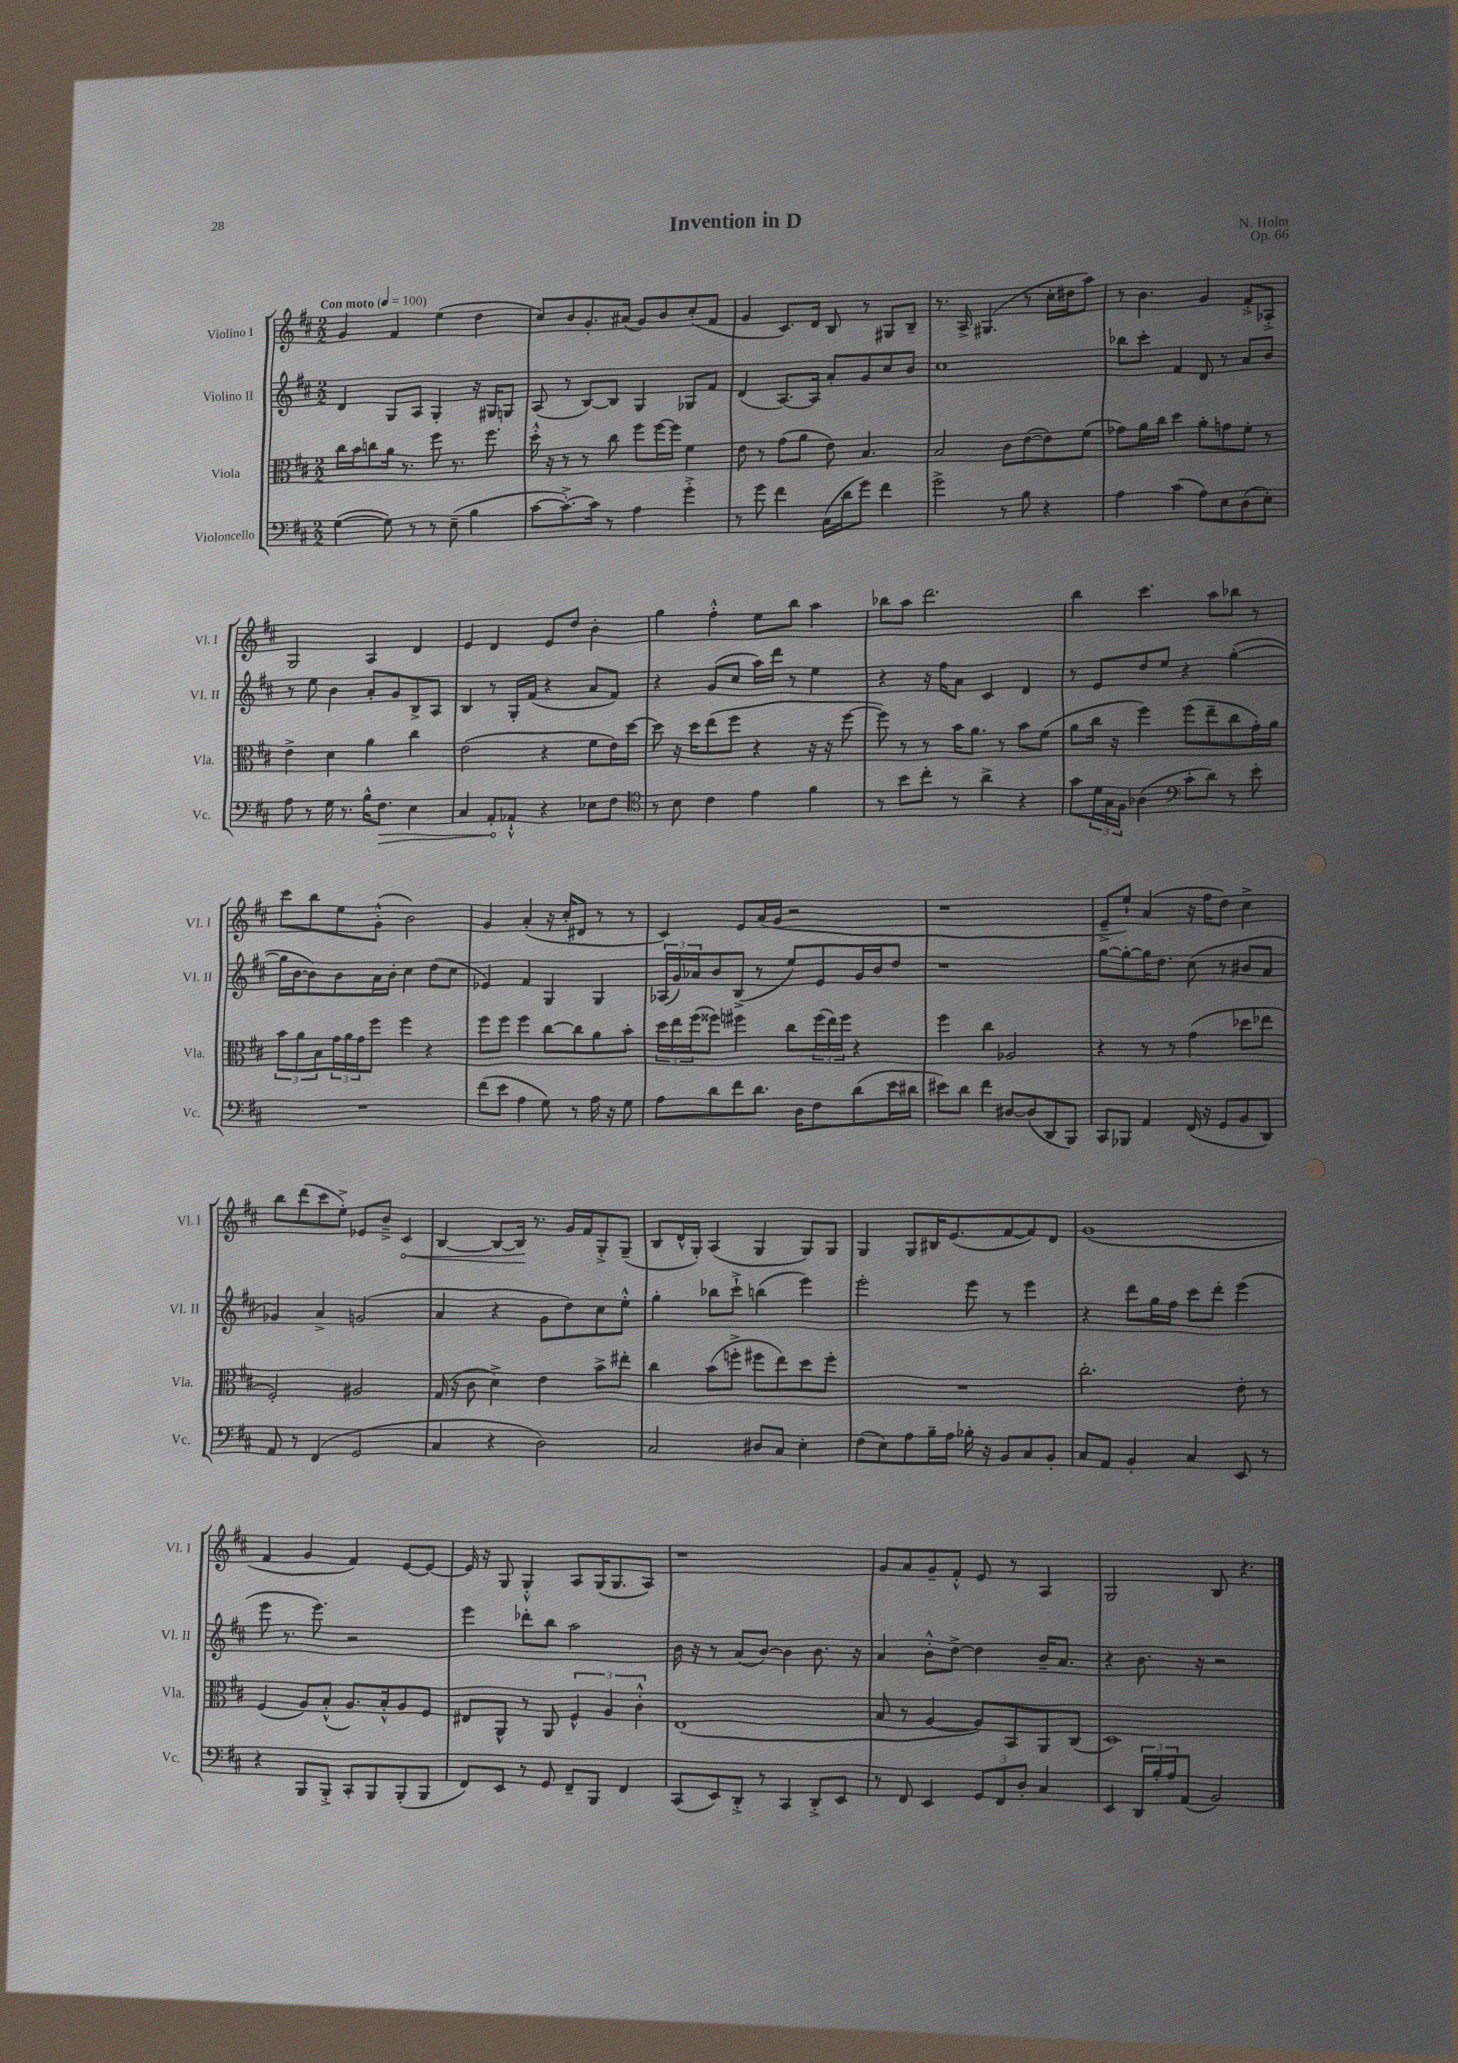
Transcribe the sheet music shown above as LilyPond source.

\header { title = "Invention in D" composer = "N. Holm" opus = "Op. 66" }
<<
\new StaffGroup <<
\new Staff = "s0" \with { instrumentName = "Violino I" shortInstrumentName = "Vl. I" } {
    \clef treble \key d \major \numericTimeSignature \time 2/2 \tempo "Con moto" 4 = 100
    g'4 fis'4 e''4( d''4 |
    cis''8) b'8 g'8.-. ais'16( g'8) b'8 cis''8-.( fis'8 |
    g'4 cis'8.) d'16 b8 r8 gis8 b8-- |
    r8. a16-> gis4.( r8 cis''16-. dis''16 a''8) |
    r8 b'4. g'4 fis'8-.-> aes8-.-> |
    g2 a4 d'4 |
    e'4 d'4 e'8 d''8 b'4-. |
    g''4 fis''4-.-^ e''8 b''8 a''4 |
    bes''8 a''8 d'''2. |
    b''4 cis'''4. a''8 bes''8 r8 |
    cis'''8 b''8 e''8 g'8-.-^( b'2) |
    g'4 a'4-.( r16 cis''16-. dis'8 r8 r8 |
    cis'4) e'8 a'16( g'16 r2 |
    r1 |
    e'8---> e''8-!) a'4( r16 fis''16 d''8) cis''4-> |
    b''8 d'''8( cis'''8 e''8-.->) ees'8 b'8---> \once \override Hairpin.circled-tip = ##t cis'4\< |
    b4~ b8~ b16\! r8. g'16 fis'16 g8-.-> g8--( |
    b8 d'16-^ g16-.) a4( g4 g8) g8 |
    g4 g8 bis16 e'8.( fis'8~ fis'8) d'8 |
    g'1( |
    fis'4 g'4 fis'4) e'8~ e'8~ |
    e'16 r16 g8 g4-.-^ a8 g16( g8. a8) |
    r1 |
    g'8 a'8 g'8-- fis'8-.-^ e'8 r8 a4 |
    g2 b8 r4. \bar "|." |
}
\new Staff = "s1" \with { instrumentName = "Violino II" shortInstrumentName = "Vl. II" } {
    \clef treble \key d \major \numericTimeSignature \time 2/2
    d'4 g8 a8 g4-. r16 gis16 g8 |
    a8( r8 b8~) b8 g4 ges8 fis'8 |
    d'4( a8.~) a16 a'8-. g'8 cis''8 b'8 |
    cis''1 |
    bes''8 cis'''8-. fis'4 d'8 r8 a'8 b'8 |
    r8 e''8 b'4 a'8-. g'8 b8-> a8 |
    b4 r8 g16-. fis'16( r4 a'8 fis'8) |
    r4 g'8( cis''8 a''16) d'''16 r8 e''4 |
    r4 r16 fis''16 a'8 cis'4 d'4 |
    r8 e'8 d''8 e''8 r4 g''4~-.( |
    g''16 b'16~ b'8) b'8 a'16 b'16-. cis''4 d''8( cis''8 |
    ees'4) fis'4 g4 g4 |
    \tuplet 3/2 { aes16( g'16) aes'16 } b'8 b8->( r8 e''8) e'8 g'16 b'16 d''8 |
    r1 |
    g''8~ g''8~-. g''16 d''8. cis''8( r8 bis'8 a'8 |
    ges'4) a'4-> g'2( |
    a'4 r4 g'8 d''8) cis''8 e''8-.-^ |
    g''4-. bes''8 cis'''8-!-> b''4( e'''4) |
    e'''2-. e'''8 r8 e'''4 |
    r4 d'''8 g''16 fis''16 cis'''8 d'''8-. e'''4( |
    e'''8 r8. e'''8.) r2 |
    e'''4 des'''8-. b''8 a''2 |
    b'16 r16 r8 a'8( b'8~) b'4 b'8. r16 |
    a'4 b'8-.-^ d''8~-> d''4 b'16-- a'8. |
    r4 b'8. r16 r2 \bar "|." |
}
\new Staff = "s2" \with { instrumentName = "Viola" shortInstrumentName = "Vla." } {
    \clef alto \key d \major \numericTimeSignature \time 2/2
    cis''16 b'16 c''8 a'16 r8. fis''8 r8. fis''8. |
    d''16-.-^ r16 r8 r8 cis''8 fis''8 fis''16~ fis''16 fis'4 |
    e'8 r8 g'8( a'8 e'8) b4. |
    b2 cis'8 e'8~( e'8) fis'8( |
    ges'8) a'16 cis''16 d''4 a'8-. g'8 fis'8-. r8 |
    e'4-> d'4 a'4 cis''4 |
    e'2( r4 fis'8 e'16) d''16~ |
    d''8 r16 d''16 e''8( fis''8 r4 r16 r16 fis''8~ |
    fis''8) r8 r8 b'16 a'8. r8 b'8 fis'8( |
    a'8 cis''16 r16 fis''4) fis''8( e''8-- cis''8 g'16-.) a'16 |
    \tuplet 3/2 { b'8 a'8 b8 } \tuplet 3/2 { g'16 a'16 g'16 } fis''8 fis''4 r4 |
    fis''8 fis''8 fis''4 cis''8~ cis''8 a'8 b'8-. |
    \tuplet 3/2 { d''16 e''16 fis''16( } fisis''8) fis''4 cis''8 \tuplet 3/2 { fis''16( e''16) fis''16 } r4 |
    fis''4 cis''4 aes2 |
    r4 r8 r8 g'4( des''8 ees''8 |
    fis2-.) ais2 |
    g16( r16 cis'8 d'4->) e'4 b'8-> eis''8-. |
    cis''4 b'8( f''8-.-> fis''8 e''8) d''8 fis''8-. |
    R1 |
    cis''2.-. e'8-. r8 |
    fis4( a8) b8-.-^( a8.) b16-.-^ a8 fis8 |
    eis8 a,8-^ r8 a,8 \tuplet 3/2 { fis4-^ a4 cis'4-.-^ } |
    e1( |
    b8 r8 a4~ a8) b,8 a,8 cis8( |
    d1) \bar "|." |
}
\new Staff = "s3" \with { instrumentName = "Violoncello" shortInstrumentName = "Vc." } {
    \clef bass \key d \major \numericTimeSignature \time 2/2
    g4~( g8) r8 r8 e8--( b4 |
    cis'8~ cis'8.~-.->) cis'16 r8 a4 g'4-.-> |
    r8 g'8 fis'4 cis16( d'16 g'8) fis'4 |
    g'2-> r8 b8 r4 |
    a4 cis'4( a8) e8 d8( e8-.) |
    a8 r8 g16 r8. b16-^ \once \override Hairpin.circled-tip = ##t fis8.\> e4 |
    cis4 a,8-.\! aes,8-!-^ r4 ees8 fis8 |
    \clef tenor r8 b8 cis'4 e'4 fis'4 |
    r8 b'8 cis''8-. r8 a'4-> r4 |
    g'8 \tuplet 3/2 { d'16 g16 fis16 } aes4( \clef bass cis'8-. d'8) r8 e'8-. |
    R1 |
    fis'8( e'8 a4 g8) r8 a16 r16 g8 |
    a8 d'8 fis'8 d'8. d16 fis8 d'8( e'16 dis'16 |
    eis'8) d'8 fis'4 dis8~ dis8( d,8 b,,8) |
    cis,8 bes,,8 a,4 fis,16( r16 g,8 b,8 d,8) |
    a,8 r8 fis,4( g,2 |
    cis4 r4 d2) |
    cis2 dis8 cis8 e4-. |
    fis8( e8) a8 b16-- a16 bes16-. r16 b,8 cis8 b,8-. |
    cis8 a,8 b,4-. cis4 e,8 r8 |
    r4 b,,8 b,,8-.-> cis,8-. b,,8 b,,8-.( b,,8 |
    fis,8) e,8 r8 g,8 fis,8-- b,,8 fis,4 |
    cis,8( e,8) d,8-.-> r8 cis,4 d,8-.-> e,8 |
    r8 fis,8 e,4 \tuplet 3/2 { g,8 fis,8 d8-. } cis4 |
    e,4 \tuplet 3/2 { d,16 b16-. a16 } a,8( b,2) \bar "|." |
}
>>
>>
\layout { \context { \Score \remove "Bar_number_engraver" } }
